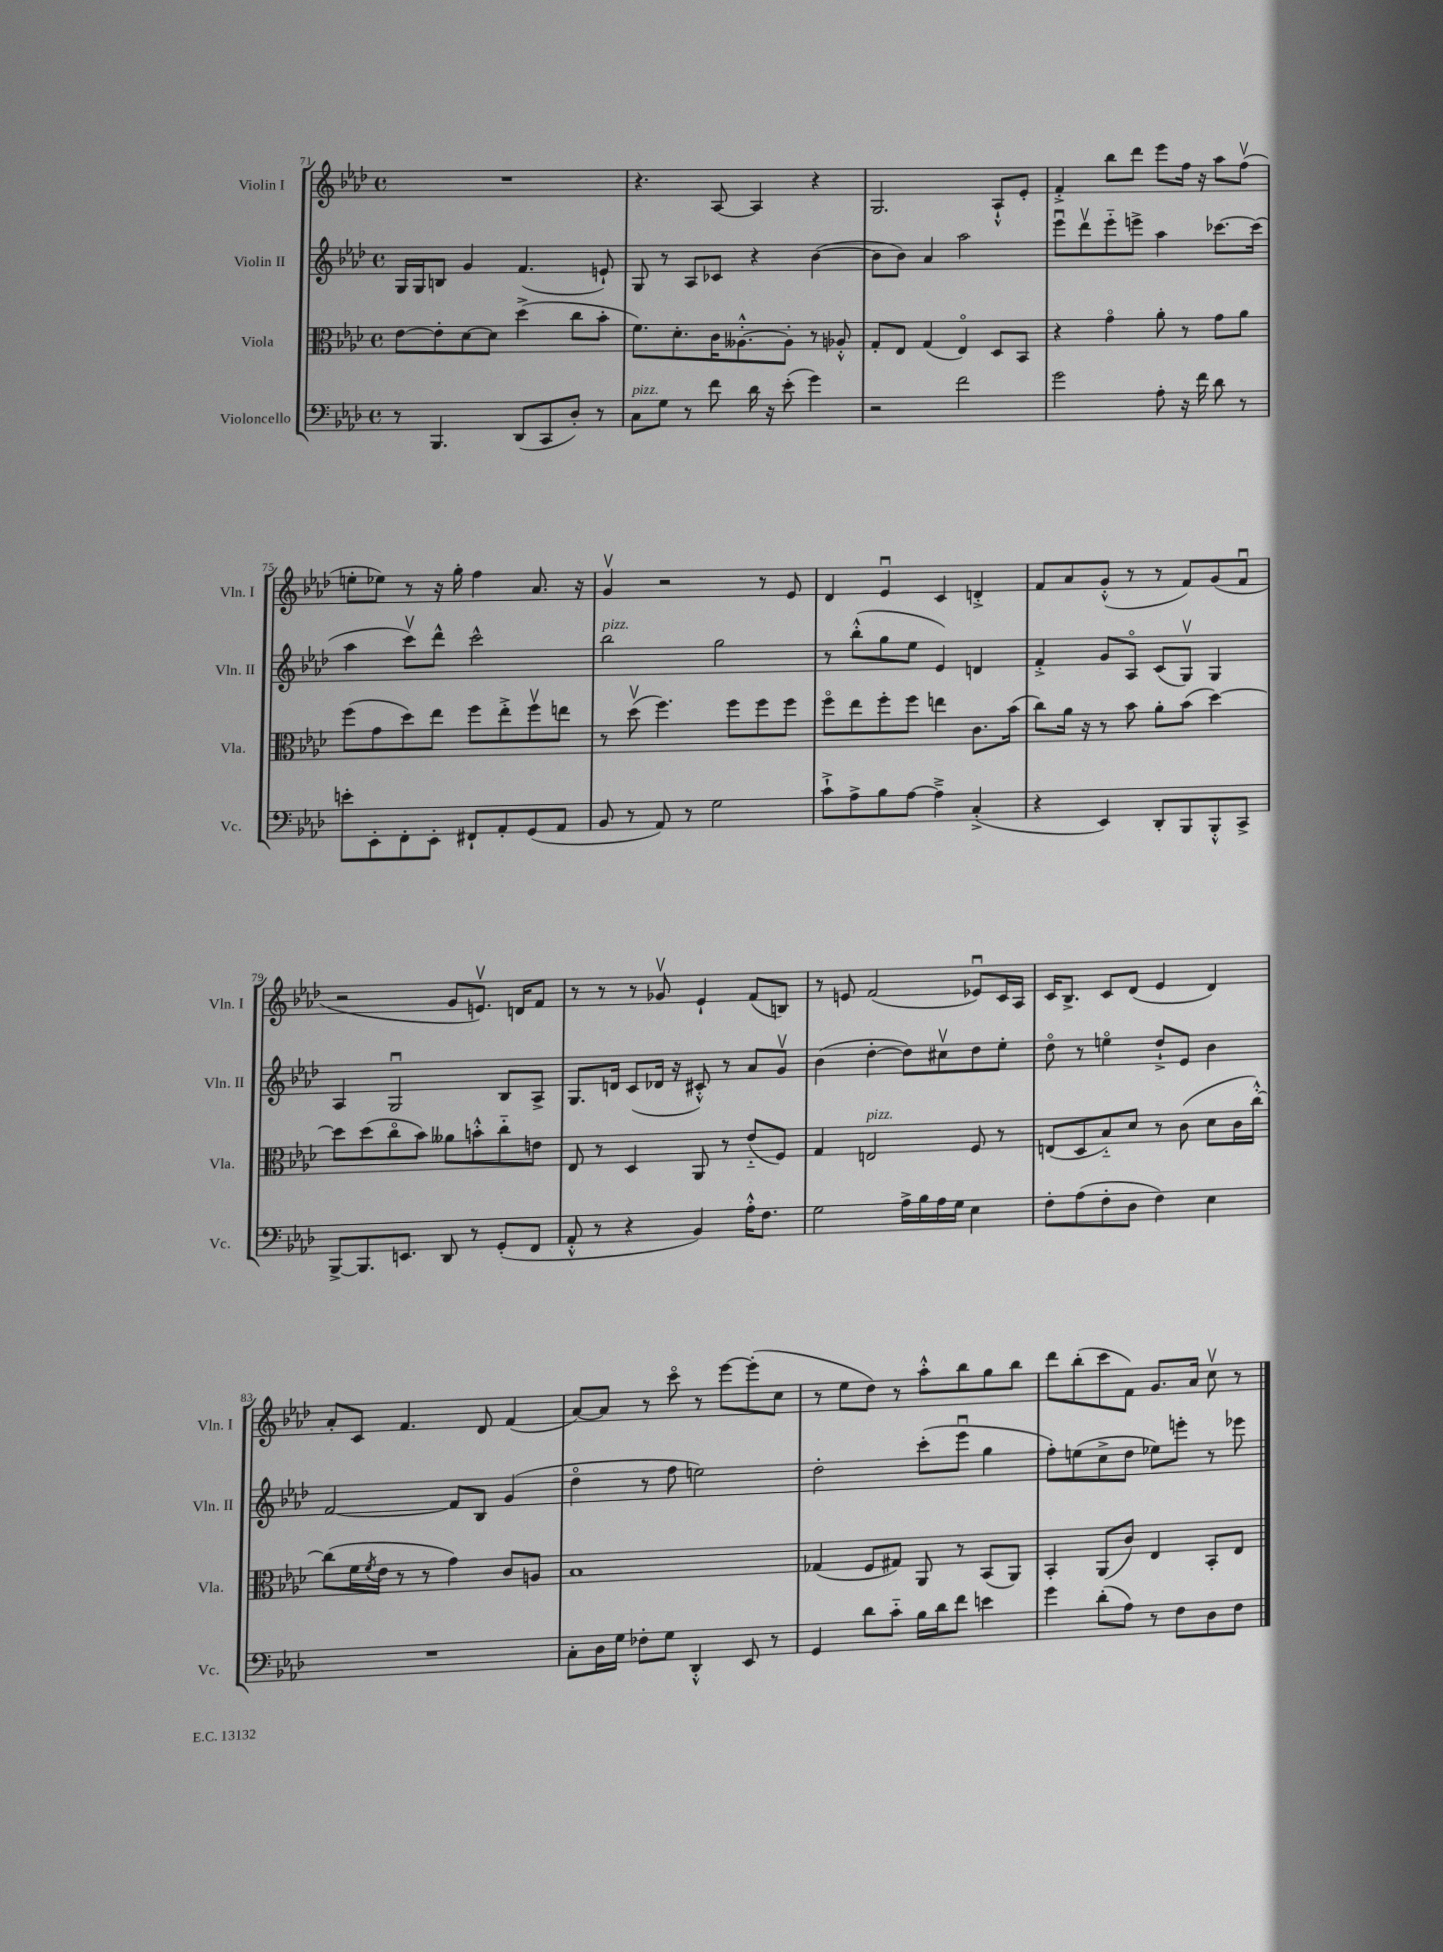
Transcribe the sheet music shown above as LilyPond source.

<<
\new StaffGroup <<
\new Staff = "s0" \with { instrumentName = "Violin I" shortInstrumentName = "Vln. I" } {
    \clef treble \key aes \major \defaultTimeSignature \time 4/4
    R1 |
    r4. aes8~ aes4 r4 |
    g2. aes8-!-^ ees'8-. |
    f'4-.-> bes''8 des'''8 ees'''8 f''16 r16 aes''8 f''8\upbow( |
    e''8-. ees''8) r8 r16 g''16-. f''4 aes'8. r16 |
    g'4\upbow r2 r8 ees'8 |
    des'4 ees'4\downbow c'4 d'4-.-> |
    f'8 aes'8 g'8-.-^( r8 r8 f'8) g'8( f'8\downbow |
    r2 g'8 e'8.\upbow) d'16 f'8 |
    r8 r8 r8 ges'8\upbow ees'4-! f'8( b8) |
    r8 e'8 f'2( ees'8\downbow) c'16 aes16 |
    c'16 bes8.-> c'8 des'8( ees'4 des'4) |
    aes'8-. c'8 f'4. des'8 f'4( |
    aes'8~) aes'8 r8 c'''8\flageolet r8 ees'''8~ ees'''8-.( c''8 |
    r8 ees''8 des''8) r8 aes''8-.-^ bes''8 g''8 bes''8 |
    des'''8 bes''8-.( c'''8 f'8) g'8. aes'16 c''8\upbow r8 \bar "|." |
}
\new Staff = "s1" \with { instrumentName = "Violin II" shortInstrumentName = "Vln. II" } {
    \clef treble \key aes \major \defaultTimeSignature \time 4/4
    g16 g16 b8 g'4 f'4.( e'8-!) |
    g8 r8 aes8 ces'8 r4 bes'4~( |
    bes'8 bes'8) aes'4 aes''2 |
    ees'''8\downbow des'''8\upbow ees'''8-_ e'''8-> aes''4 ces'''8.~ ces'''16( |
    aes''4 c'''8\upbow) des'''8-^ c'''2-^ |
    bes''2^\markup { \italic "pizz." } g''2 |
    r8 bes''8-.-^( g''8 ees''8 ees'4) d'4 |
    f'4-.-> g'8 aes8\flageolet c'8( g8\upbow) g4 |
    aes4 g2\downbow bes8 aes8-> |
    g8. d'16 c'8( des'16 r16 cis'8-.-^) r8 aes'8 g'8\upbow |
    bes'4( des''4~-. des''8) cis''8\upbow des''8 ees''8-. |
    des''8\flageolet r8 e''4\flageolet des''8-!-> ees'8 bes'4 |
    f'2~ f'8 bes8 g'4( |
    des''4\flageolet r8 f''8 e''2) |
    des''2-. c'''8-.( ees'''8\downbow g''4 |
    f''8-.) e''8( c''8-> des''8 ees''8) e'''8-. r8 ees'''8 \bar "|." |
}
\new Staff = "s2" \with { instrumentName = "Viola" shortInstrumentName = "Vla." } {
    \clef alto \key aes \major \defaultTimeSignature \time 4/4
    ees'8~ ees'8-. des'8~ des'8 des''4->( c''8 bes'8-. |
    f'8.) des'8.-. c'16 aeses8.~-.-^ aeses8-. r8 aes8-.-^ |
    g8-. ees8 g4( ees4\flageolet) des8 bes,8 |
    r4 g'4\flageolet aes'8-. r8 g'8 aes'8 |
    f''8( g'8 des''8) ees''8 f''8 ees''8-.-> f''8\upbow e''8 |
    r8 des''8\upbow( f''4.) f''8 f''8 f''8 |
    f''8\flageolet ees''8 f''8-. f''8 e''4 c'8. bes'16( |
    c''8) aes'16 r16 r8 bes'8 aes'8-. bes'8( des''4~) |
    des''8 des''8( c''8\flageolet bes'8) aeses'8 b'8-.-^ c''8-_ e'8 |
    ees8 r8 des4 aes,8 r8 ees'8-_( f8) |
    g4 e2^\markup { \italic "pizz." } f8 r8 |
    e8( des8 bes8-_) des'8 r8 c'8( des'8 c'16 c''16~-.-^) |
    c''8( f'16 \acciaccatura { f'8 } ees'16 r8 r8 g'4) c'8 a8 |
    bes1 |
    ges4( f8 gis8) aes,8 r8 bes,8( aes,8) |
    bes,4-. aes,8( c'8) ees4 bes,8-. ees8 \bar "|." |
}
\new Staff = "s3" \with { instrumentName = "Violoncello" shortInstrumentName = "Vc." } {
    \clef bass \key aes \major \defaultTimeSignature \time 4/4
    r8 bes,,4. des,8( c,8 des8-.) r8 |
    c8^\markup { \italic "pizz." } g8 r8 f'8 des'16 r16 ees'8-.( g'4) |
    r2 f'2 |
    g'2 aes8-. r16 f'16 des'8 r8 |
    e'8-. ees,8-. f,8-. ees,8-. fis,8-! aes,8-. g,8( aes,8 |
    bes,8 r8 aes,8) r8 g2 |
    c'8-!-> aes8-> bes8 aes8~ aes4---> c4-.->( |
    r4 ees,4) des,8-. bes,,8 bes,,8-.-^ c,8-> |
    bes,,8~-> bes,,8. e,8. des,8 r8 g,8-.( f,8 |
    aes,8-.-^ r8 r4 bes,4) aes16-.-^ f8. |
    g2 aes16-> bes16 aes16 g16 ees4 |
    f8-. aes8( f8-. des8 f4) ees4 |
    R1 |
    c8-. des16 g16 fes8-. g8 des,4-.-^ ees,8 r8 |
    g,4 des'8 c'8-_ bes16 des'16 f'8 e'4 |
    g'4 des'8-.( aes8) r8 f8 des8 f8 \bar "|." |
}
>>
>>
\layout { \context { \Score currentBarNumber = #71 } }
